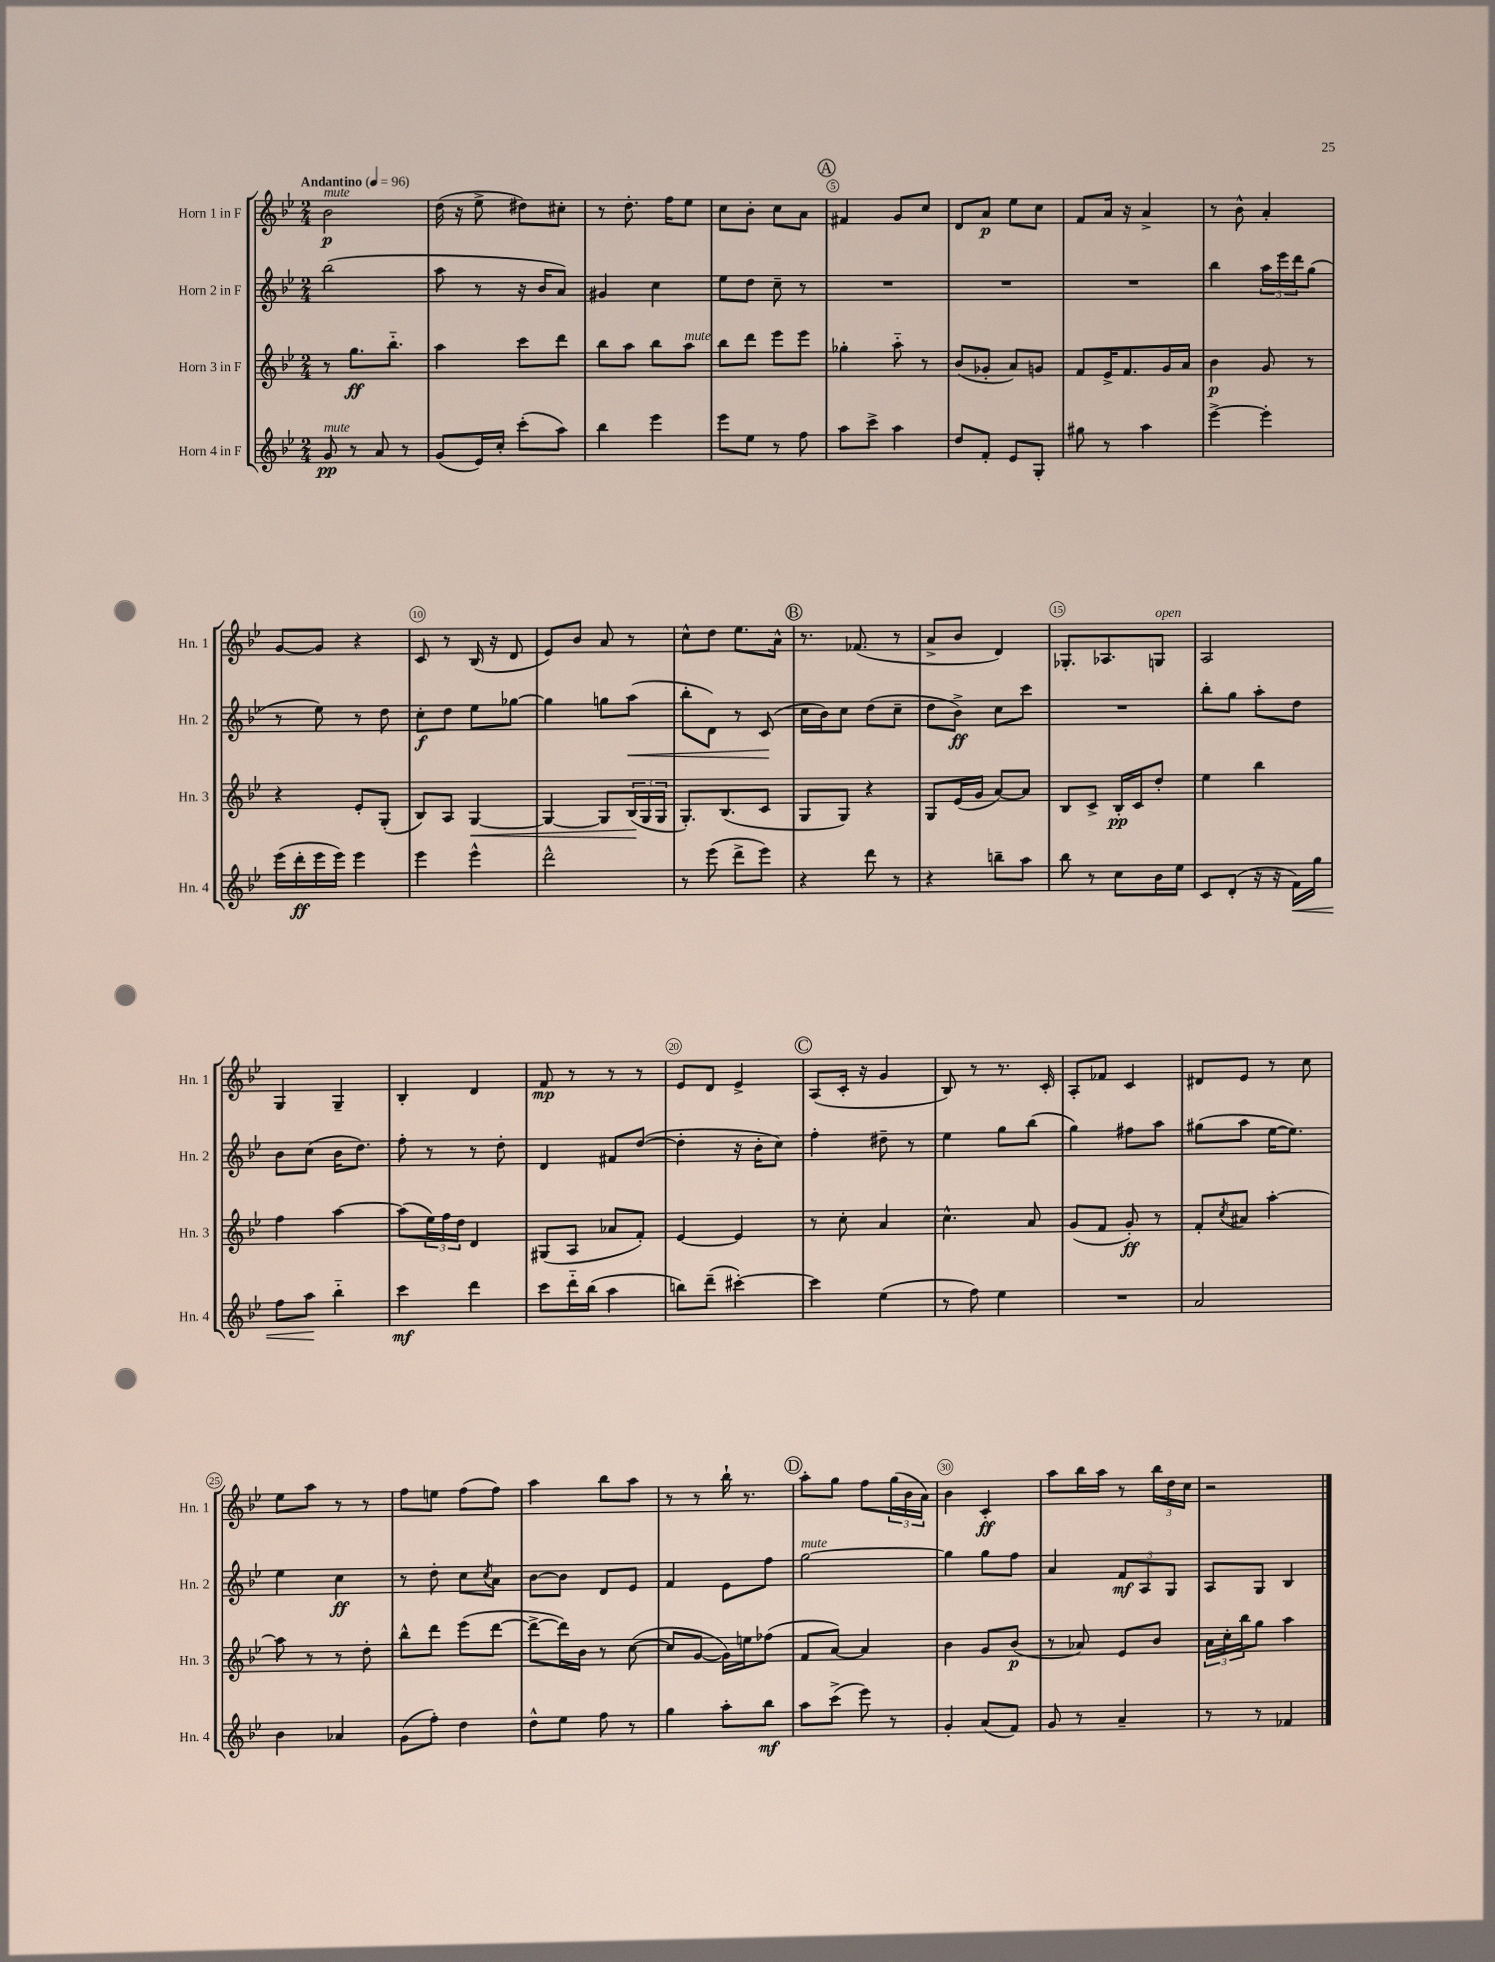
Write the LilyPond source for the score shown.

<<
\new StaffGroup <<
\new Staff = "s0" \with { instrumentName = "Horn 1 in F" shortInstrumentName = "Hn. 1" } {
    \clef treble \key bes \major \numericTimeSignature \time 2/4 \tempo "Andantino" 4 = 96
    bes'2\p^\markup { \italic "mute" } |
    d''16( r16 ees''8-> dis''8) cis''8-. |
    r8 d''8.-. f''16 ees''8 |
    c''8 bes'8-. c''8 a'8 |
    \mark \markup { \circle "A" } fis'4 g'8 c''8 |
    d'8 a'8\p ees''8 c''8 |
    f'8 a'16 r16 a'4-> |
    r8 bes'8-^ a'4-. |
    g'8~ g'8 r4 |
    c'8 r8 bes16( r16 d'8 |
    ees'8) bes'8 a'8 r8 |
    c''8-^ d''8 ees''8. a'16-^ |
    \mark \markup { \circle "B" } r8. fes'8.( r8 |
    a'8-> bes'8 d'4) |
    ges8.-. aes8. g8^\markup { \italic "open" } |
    a2 |
    g4 g4-- |
    bes4-. d'4 |
    f'8\mp r8 r8 r8 |
    ees'8 d'8 ees'4-> |
    \mark \markup { \circle "C" } a8( c'16-. r16 g'4 |
    bes8) r8 r8. c'16-. |
    a8-. fes'8 c'4 |
    dis'8 ees'8 r8 c''8 |
    ees''8 a''8 r8 r8 |
    f''8 e''8 f''8( f''8) |
    a''4 bes''8 a''8 |
    r8 r8 bes''16-! r8. |
    \mark \markup { \circle "D" } a''8-. g''8 f''8 \tuplet 3/2 { g''16( bes'16 a'16) } |
    bes'4 c'4-.\ff |
    a''8 bes''16 a''16 r8 \tuplet 3/2 { bes''16 d''16 c''16 } |
    r2 \bar "|." |
}
\new Staff = "s1" \with { instrumentName = "Horn 2 in F" shortInstrumentName = "Hn. 2" } {
    \clef treble \key bes \major \numericTimeSignature \time 2/4
    bes''2( |
    a''8 r8 r16 bes'16 a'8) |
    gis'4 c''4 |
    ees''8 d''8 c''8-- r8 |
    \mark \markup { \circle "A" } R2 |
    R2 |
    R2 |
    bes''4 \tuplet 3/2 { a''16 ees'''16 d'''16 } g''8( |
    r8 ees''8) r8 d''8 |
    c''8-.\f d''8 ees''8 ges''8~ |
    ges''4 g''8 a''8\<( |
    bes''8-. d'8) r8 c'8\!( |
    \mark \markup { \circle "B" } c''16 bes'16) c''8 d''8( c''8-- |
    d''8 bes'8->\ff) c''8 c'''8 |
    R2 |
    bes''8-. g''8 a''8-. d''8 |
    bes'8 c''8( bes'16 d''8.) |
    f''8-. r8 r8 d''8-. |
    d'4 fis'8 d''8~( |
    d''4-. r16 bes'16-. c''8) |
    \mark \markup { \circle "C" } f''4-. dis''8-- r8 |
    ees''4 g''8 bes''8( |
    g''4) fis''8 a''8 |
    gis''8( a''8 ees''16~ ees''8.) |
    ees''4 c''4\ff |
    r8 d''8-. c''8 \acciaccatura { c''8 } a'8 |
    bes'8~ bes'8 d'8 ees'8 |
    f'4 ees'8 f''8 |
    \mark \markup { \circle "D" } g''2~^\markup { \italic "mute" } |
    g''4 g''8 f''8 |
    a'4 \tuplet 3/2 { f'8\mf a8 g8 } |
    a8 g8 bes4 \bar "|." |
}
\new Staff = "s2" \with { instrumentName = "Horn 3 in F" shortInstrumentName = "Hn. 3" } {
    \clef treble \key bes \major \numericTimeSignature \time 2/4
    r8 g''8.\ff bes''8.-_ |
    a''4 c'''8 d'''8 |
    bes''8 a''8 bes''8 a''8^\markup { \italic "mute" } |
    bes''8 d'''8 ees'''8 ees'''8 |
    \mark \markup { \circle "A" } ges''4-. a''8-_ r8 |
    bes'8( ges'8-. a'8) g'8 |
    f'8 ees'16-> f'8. g'16 a'16 |
    bes'4\p g'8 r8 |
    r4 ees'8-. g8-.( |
    bes8) a8 g4~\< |
    g4~ g8 \tuplet 3/2 { bes16\!( g16 g16 } |
    g8.-.) bes8.( c'8 |
    \mark \markup { \circle "B" } g8 g8) r4 |
    g8 ees'16( g'16 a'8~) a'8 |
    bes8 c'8-> bes16-.\pp c'16 d''8-. |
    ees''4 bes''4 |
    f''4 a''4~ |
    a''8( \tuplet 3/2 { ees''16) f''16 d''16 } d'4 |
    gis8( a8 aes'8 f'8-.) |
    ees'4~ ees'4 |
    \mark \markup { \circle "C" } r8 c''8-. a'4 |
    c''4.-^ a'8 |
    g'8( f'8 g'8-.\ff) r8 |
    f'8-. \acciaccatura { c''8 } ais'8 a''4~-. |
    a''8 r8 r8 d''8-. |
    bes''8-^ d'''8 ees'''8( d'''8~ |
    d'''8~-> d'''16) bes'16 r8 c''8~( |
    c''8 g'8~ g'16) e''16 fes''8( |
    \mark \markup { \circle "D" } f'8 a'8~) a'4 |
    bes'4 g'8 bes'8\p( |
    r8 aes'8) ees'8 bes'8 |
    \tuplet 3/2 { a'16 c''16-. bes''16 } g''8 a''4 \bar "|." |
}
\new Staff = "s3" \with { instrumentName = "Horn 4 in F" shortInstrumentName = "Hn. 4" } {
    \clef treble \key bes \major \numericTimeSignature \time 2/4
    g'8\pp^\markup { \italic "mute" } r8 a'8 r8 |
    g'8( ees'16) c''16-. c'''8-.( a''8) |
    bes''4 ees'''4 |
    ees'''8 ees''8 r8 f''8 |
    \mark \markup { \circle "A" } a''8 c'''8-> a''4 |
    d''8 f'8-. ees'8 g8-. |
    gis''8 r8 a''4 |
    ees'''4~-> ees'''4-. |
    ees'''16( d'''16-.\ff ees'''16 ees'''16) ees'''4 |
    ees'''4 ees'''4-^ |
    d'''2-^ |
    r8 ees'''8( d'''8-> ees'''8) |
    \mark \markup { \circle "B" } r4 d'''8 r8 |
    r4 b''8-- a''8 |
    bes''8 r8 c''8 bes'16 ees''16 |
    c'8 d'8-.( r16 r16 f'16\<) g''16 |
    f''8 a''8\! bes''4-_ |
    c'''4\mf d'''4 |
    c'''8 d'''16-_ bes''16( a''4 |
    b''8) d'''8--( cis'''4~-.) |
    \mark \markup { \circle "C" } cis'''4 ees''4( |
    r8 f''8) ees''4 |
    R2 |
    a'2 |
    bes'4 aes'4 |
    g'8( f''8-.) d''4 |
    d''8-^ ees''8 f''8 r8 |
    g''4 a''8-. bes''8\mf |
    \mark \markup { \circle "D" } a''8 c'''8->( ees'''8) r8 |
    g'4-. a'8( f'8) |
    g'8 r8 a'4-- |
    r8 r8 fes'4 \bar "|." |
}
>>
>>
\layout { \context { \Score \override BarNumber.break-visibility = ##(#f #t #t) barNumberVisibility = #(every-nth-bar-number-visible 5) \override BarNumber.stencil = #(make-stencil-circler 0.1 0.3 ly:text-interface::print) } }
